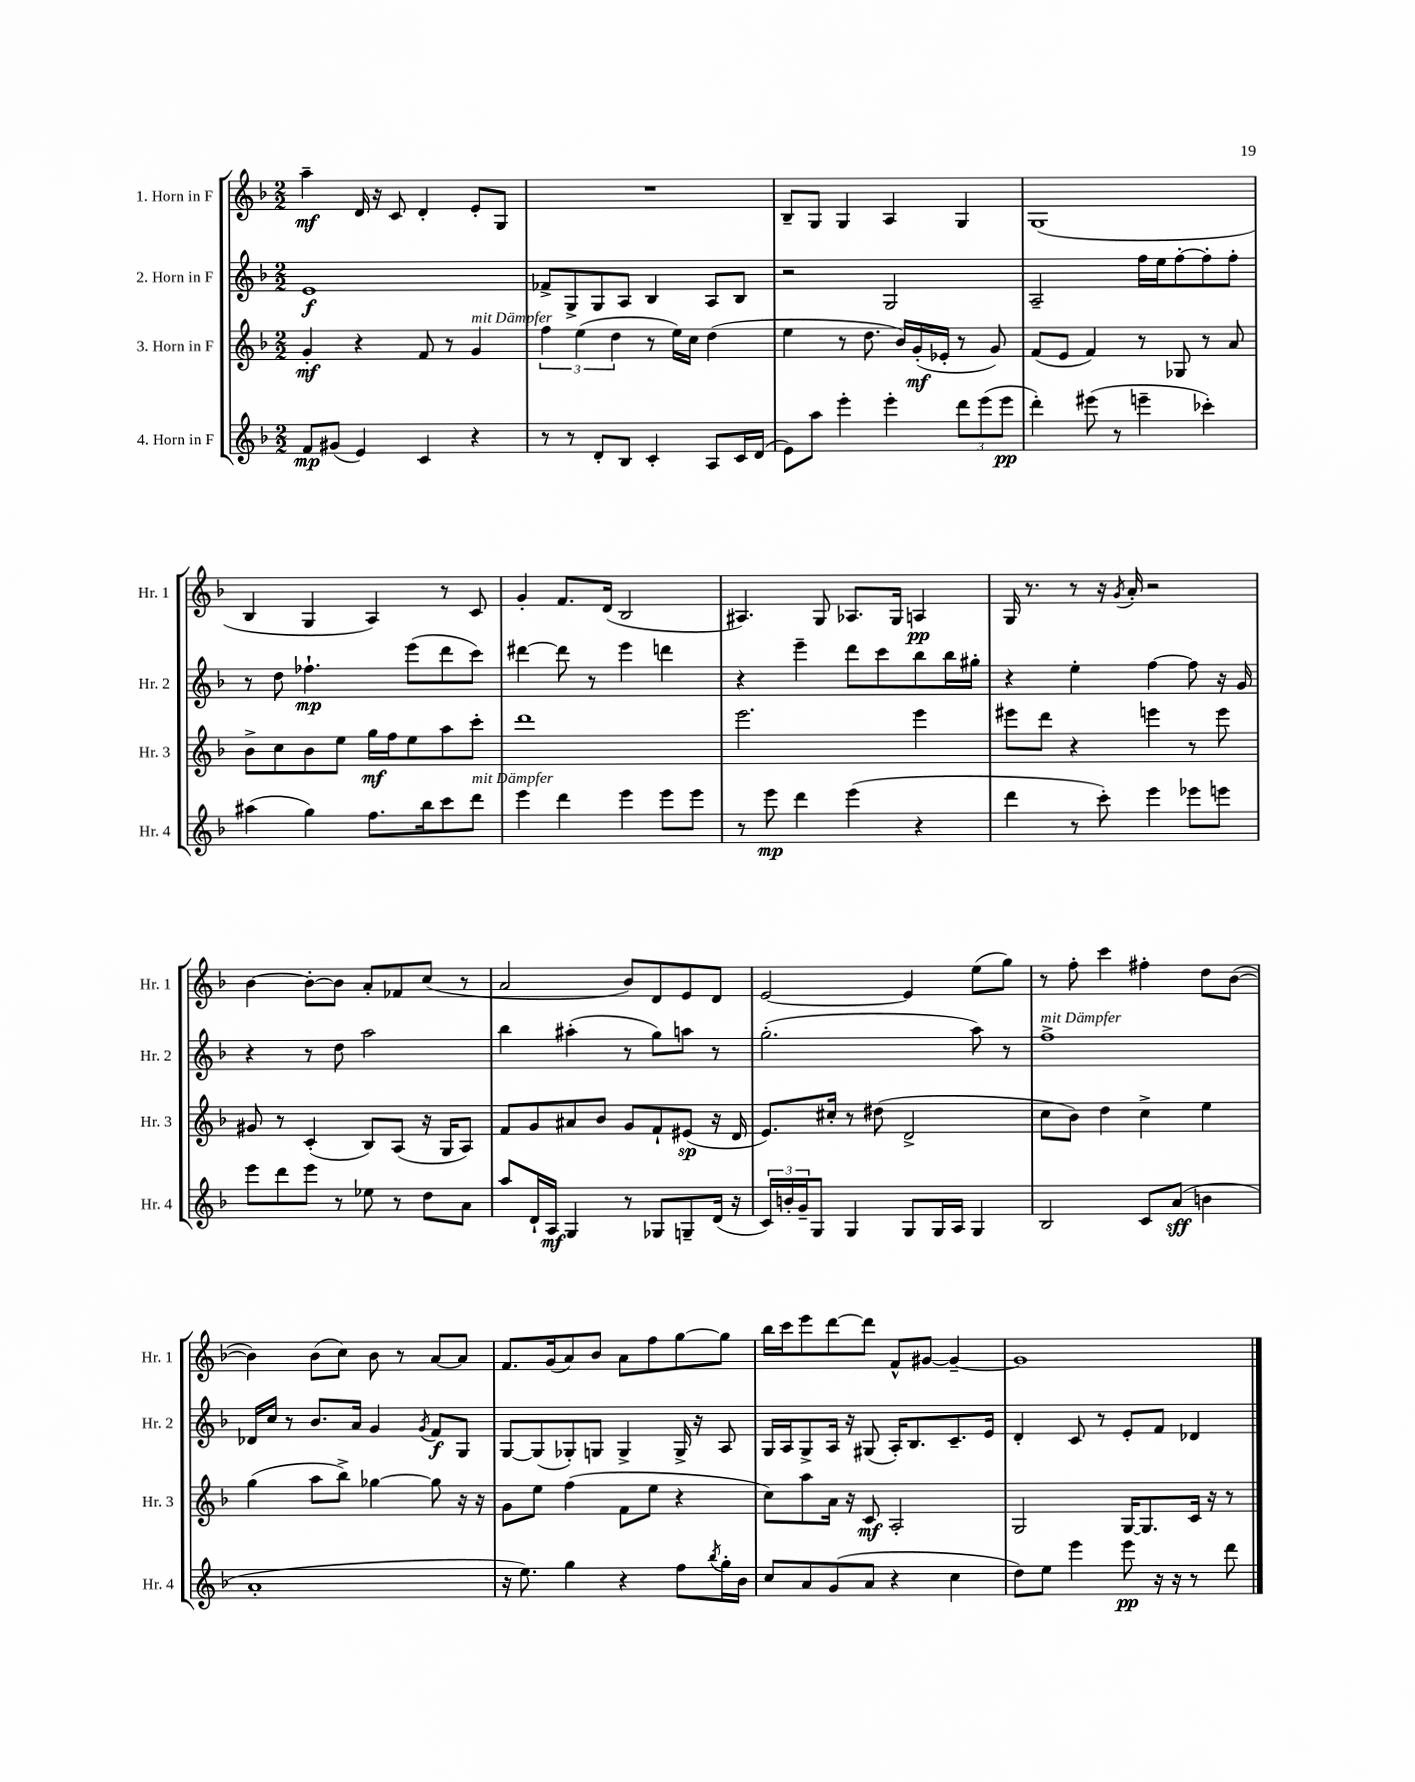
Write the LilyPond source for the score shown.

<<
\new StaffGroup <<
\new Staff = "s0" \with { instrumentName = "1. Horn in F" shortInstrumentName = "Hr. 1" } {
    \clef treble \key f \major \numericTimeSignature \time 2/2
    a''4--\mf d'16 r16 c'8 d'4-. e'8-. g8 |
    R1 |
    bes8-- g8 g4 a4 g4 |
    g1( |
    bes4 g4 a4) r8 c'8 |
    g'4-. f'8. d'16( bes2 |
    ais4.) g8 aes8. g16 a4\pp |
    g16 r8. r8 r16 \acciaccatura { g'8 } a'16-. r2 |
    bes'4~ bes'8~-. bes'8 a'8-. fes'8 c''8( r8 |
    a'2 bes'8) d'8 e'8 d'8 |
    e'2~ e'4 e''8( g''8) |
    r8 f''8-. c'''4 fis''4-. d''8 bes'8~( |
    bes'4) bes'8( c''8) bes'8 r8 a'8~ a'8 |
    f'8. g'16( a'8) bes'8 a'8 f''8 g''8~ g''8 |
    bes''16 c'''16 e'''8 d'''8~ d'''8 f'8-^ gis'8~ gis'4~-- |
    gis'1 \bar "|." |
}
\new Staff = "s1" \with { instrumentName = "2. Horn in F" shortInstrumentName = "Hr. 2" } {
    \clef treble \key f \major \numericTimeSignature \time 2/2
    e'1\f |
    fes'8-> g8-> g8 a8 bes4 a8 bes8 |
    r2 g2 |
    a2-- f''16 e''16 f''8~-. f''8-. f''8-. |
    r8 d''8 fes''4.-!\mp e'''8( d'''8 c'''8) |
    dis'''4~ dis'''8 r8 e'''4 d'''4 |
    r4 e'''4-- d'''8 c'''8 bes''8 bes''16 gis''16-. |
    r4 e''4-. f''4~ f''8 r16 g'16 |
    r4 r8 d''8 a''2 |
    bes''4 ais''4-.( r8 g''8) a''8 r8 |
    g''2.-.( a''8) r8 |
    f''1->^\markup { \italic "mit Dämpfer" } |
    des'16 c''16 r8 bes'8. a'16 g'4 \acciaccatura { g'8 } f'8\f g8 |
    g8~ g8( ges8-.) g8 g4-> g16-> r16 a8 |
    g16 a16 g8-> a16 r16 gis8( a16-.) bes8. c'8.-- e'16 |
    d'4-. c'8 r8 e'8-. f'8 des'4 \bar "|." |
}
\new Staff = "s2" \with { instrumentName = "3. Horn in F" shortInstrumentName = "Hr. 3" } {
    \clef treble \key f \major \numericTimeSignature \time 2/2
    g'4-.\mf r4 f'8 r8 g'4^\markup { \italic "mit Dämpfer" } |
    \tuplet 3/2 { f''4 e''4( d''4 } r8 e''16) c''16 d''4( |
    e''4 r8 d''8. bes'16) g'16-.\mf( ees'16-. r8 g'8) |
    f'8( e'8 f'4) r8 ges8 r8 a'8 |
    bes'8-> c''8 bes'8 e''8 g''16\mf f''16 e''8 a''8 c'''8-. |
    d'''1 |
    e'''2. e'''4 |
    eis'''8 d'''8 r4 e'''4 r8 e'''8 |
    gis'8 r8 c'4-.( bes8) a8( r16 g16 a8) |
    f'8 g'8 ais'8 bes'8 g'8 f'8-! eis'8\sp( r16 d'16 |
    e'8.) cis''16-. r8 dis''8( d'2-> |
    c''8 bes'8) d''4 c''4-> e''4 |
    g''4( a''8 bes''8->) ges''4~ ges''8 r16 r16 |
    g'8 e''8 f''4( f'8 e''8 r4 |
    c''8) a''8 a'16 r16 c'8\mf a2-. |
    g2 g16~ g8. c'16 r16 r8 \bar "|." |
}
\new Staff = "s3" \with { instrumentName = "4. Horn in F" shortInstrumentName = "Hr. 4" } {
    \clef treble \key f \major \numericTimeSignature \time 2/2
    f'8\mp gis'8( e'4) c'4 r4 |
    r8 r8 d'8-. bes8 c'4-. a8 c'16 d'16( |
    e'8) a''8 e'''4-. e'''4-. \tuplet 3/2 { d'''8 e'''8( e'''8\pp } |
    d'''4-.) eis'''8( r8 e'''4-- ces'''4-.) |
    ais''4( g''4) f''8. bes''16 c'''8 d'''8^\markup { \italic "mit Dämpfer" } |
    e'''4 d'''4 e'''4 e'''8 e'''8 |
    r8 e'''8\mp d'''4 e'''4( r4 |
    d'''4 r8 c'''8-.) e'''4 ees'''8 e'''8 |
    e'''8 d'''8 e'''8 r8 ees''8 r8 d''8 a'8 |
    a''8 d'16-! a16\mf g4 r8 ges8 g8-- d'16( r16 |
    \tuplet 3/2 { c'16) b'16-. g'16-- } g8 g4 g8 g16 a16 g4 |
    bes2 c'8 a'8\sff( b'4 |
    a'1-. |
    r16 e''8.) g''4 r4 f''8 \acciaccatura { bes''8 } g''16-. bes'16 |
    c''8 a'8 g'8( a'8 r4 c''4 |
    d''8) e''8 e'''4 e'''8\pp r16 r16 r8 d'''8 \bar "|." |
}
>>
>>
\layout { \context { \Score \remove "Bar_number_engraver" } }
